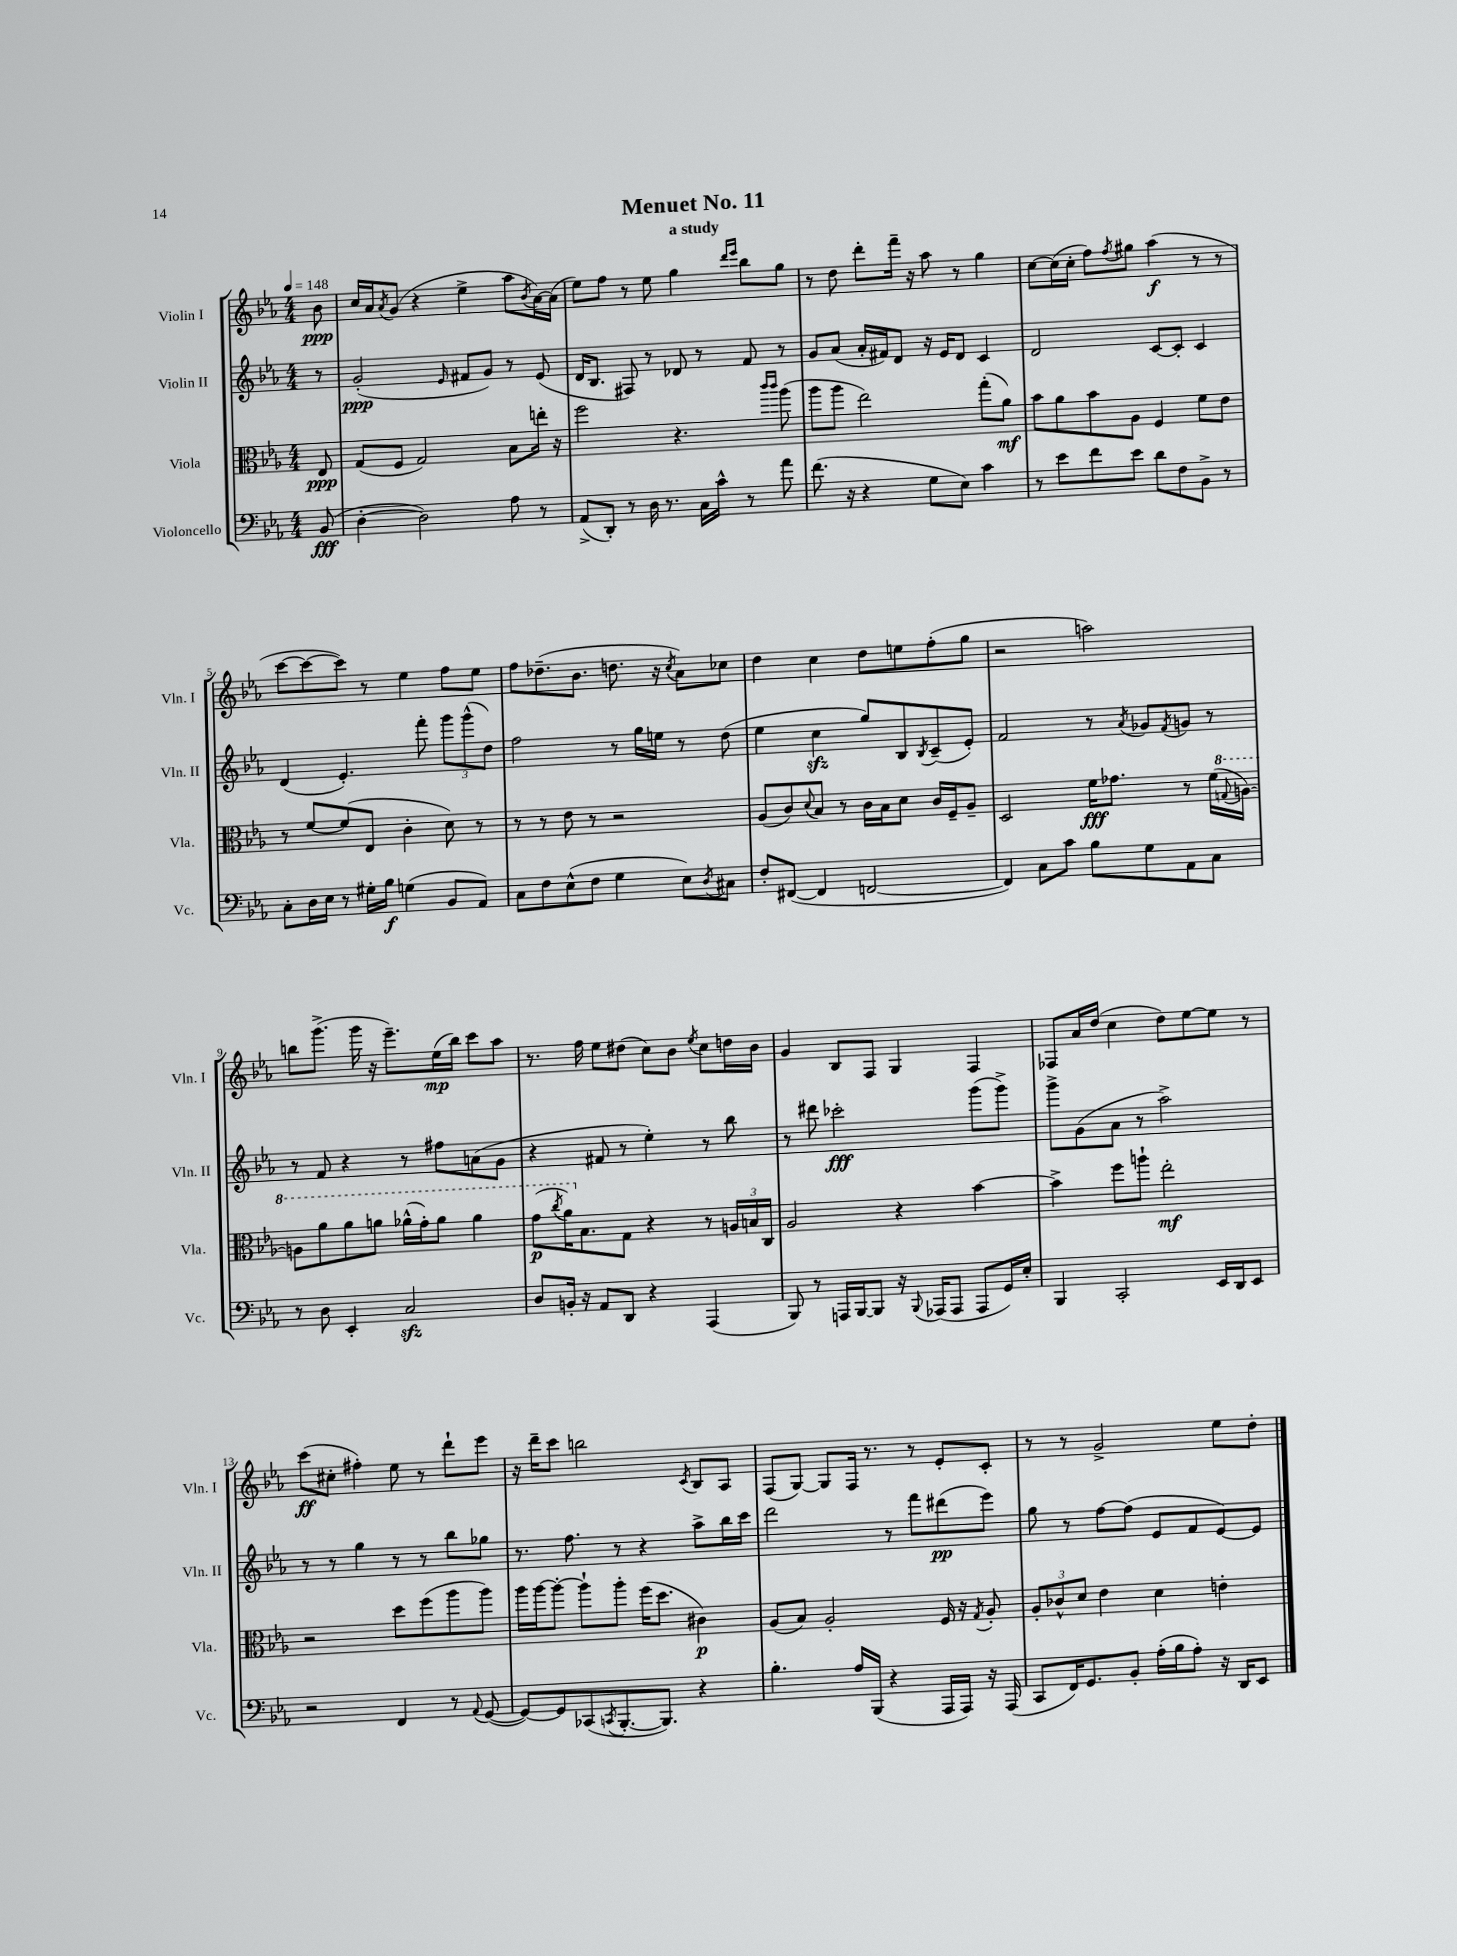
\header { title = "Menuet No. 11" subtitle = "a study" }
<<
\new StaffGroup <<
\new Staff = "s0" \with { instrumentName = "Violin I" shortInstrumentName = "Vln. I" } {
    \clef treble \key ees \major \numericTimeSignature \time 4/4 \partial 8 \tempo 4 = 148
    bes'8\ppp |
    c''16 aes'16 \acciaccatura { aes'8 } g'8( r4 ees''4-> aes''8 \acciaccatura { bes'8 } aes'16~) aes'16( |
    ees''8) f''8 r8 ees''8 g''4 \grace { d'''16 ees'''16 } bes''8 g''8 |
    r8 d''8 d'''8-. f'''16-- r16 aes''8 r8 g''4 |
    c''8~ c''16( c''16-. f''8) \acciaccatura { f''8 } gis''8 aes''4\f( r8 r8 |
    c'''8~ c'''8~ c'''8) r8 ees''4 f''8 ees''8 |
    f''8 des''8.--( bes'8. d''8. r16 \acciaccatura { c''8 } aes'8) ces''8 |
    d''4 c''4 d''8 e''8 f''8-.( g''8 |
    r2 a''2) |
    b''8 g'''8.->( g'''16 r16 ees'''8.--) ees''16\mp( b''16) c'''8 aes''8 |
    r8. f''16 ees''8 dis''8( c''8) bes'8 \acciaccatura { ees''8 } c''8 d''16 bes'16 |
    g'4 bes8 f8 g4 f4 |
    fes8 aes'16 d''16( c''4 d''8) ees''8~ ees''8 r8 |
    c'''8\ff( cis''8-. fis''4-.) ees''8 r8 d'''8-! ees'''8 |
    r16 d'''16-- c'''8 b''2 \acciaccatura { c'8 } bes8 aes8 |
    f8( g8~) g8 f16 r8. r8 ees'8-. c'8-. |
    r8 r8 g'2-> ees''8 d''8-. \bar "|." |
}
\new Staff = "s1" \with { instrumentName = "Violin II" shortInstrumentName = "Vln. II" } {
    \clef treble \key ees \major \numericTimeSignature \time 4/4 \partial 8
    r8 |
    g'2-.\ppp( \grace { ees'16 } fis'8 g'8) r8 ees'8( |
    d'16 bes8. fis8) r8 des'8 r8 f'8 r8 |
    g'8 aes'8( aes'16-. fis'16) d'8 r16 ees'16 d'8 c'4 |
    d'2 c'8~ c'8-. c'4 |
    d'4( ees'4.-.) f'''8-. \tuplet 3/2 { g'''8 g'''8-^( d''8) } |
    f''2 r8 g''16 e''16 r8 d''8( |
    ees''4 c''4\sfz g''8) bes8 \acciaccatura { bes8 } c'8--( ees'8-.) |
    f'2 r8 \acciaccatura { aes'8 } ges'8 \acciaccatura { f'8 } g'8 r8 |
    r8 f'8 r4 r8 fis''8 a'8( g'8 |
    r4 fis'8 r8 ees''4-.) r8 bes''8 |
    r8 dis'''8 ces'''2-.\fff g'''8( g'''8->) |
    g'''8-> g'8( aes'8 r8 aes''2->) |
    r8 r8 g''4 r8 r8 bes''8 ges''8 |
    r8. f''8. r8 r4 aes''8-> bes''16 c'''16 |
    d'''2 r8 f'''8 dis'''8\pp( ees'''8) |
    g''8 r8 f''8~ f''8( ees'8 f'8 ees'8~) ees'8 \bar "|." |
}
\new Staff = "s2" \with { instrumentName = "Viola" shortInstrumentName = "Vla." } {
    \clef alto \key ees \major \numericTimeSignature \time 4/4 \partial 8
    ees8\ppp |
    g8( f8 g2) bes8 e''16-. r16 |
    f''2 r4. \grace { c'''16 c'''16 } aes''8( |
    aes''8 aes''8 ees''2) g''8-.( aes'8\mf) |
    bes'8 aes'8 bes'8 aes8 f4 f'8 ees'8 |
    r8 f'8~ f'8( ees8 c'4-. d'8) r8 |
    r8 r8 ees'8 r8 r2 |
    aes8( c'8) \appoggiatura { d'8 } bes8 r8 c'16 bes16 d'8 c'16 f16-- aes8-- |
    d2 f'16\fff ges'8. r8 f'16( \ottava #1 \appoggiatura { g'8 } a'16~) |
    a'8 aes''8 aes''8 a''8 aes''16-^( g''16-.) aes''8 aes''4 |
    g''8\p( \acciaccatura { c'''8 } aes''16) \ottava #0 bes8. g8 r4 r8 \tuplet 3/2 { a16 b16 c16 } |
    aes2 r4 bes'4~ |
    bes'4-> f''8 a''8-! ees''2-.\mf |
    r2 d''8 f''8( aes''8 aes''8) |
    aes''16 aes''16~ aes''8~-. aes''8-! aes''8-. f''16( d''8. cis'4\p) |
    aes8( bes8) aes2-. f16 r16 \acciaccatura { g8 } aes8-. |
    \tuplet 3/2 { aes8-. ces'8-^ d'8 } ees'4 d'4 e'4-. \bar "|." |
}
\new Staff = "s3" \with { instrumentName = "Violoncello" shortInstrumentName = "Vc." } {
    \clef bass \key ees \major \numericTimeSignature \time 4/4 \partial 8
    bes,8\fff( |
    d4~-. d2) aes8 r8 |
    aes,8->( d,8-.) r8 d16 r8. c16 c'16-^ r8 aes'8 |
    f'8.( r16 r4 g8 ees8) c'4 |
    r8 ees'8 f'8 ees'8 d'8 f8 bes,8-> r8 |
    c8-. d16 ees16 r8 gis16-. bes16\f g4( bes,8 aes,8) |
    c8 f8 ees8-^( f8 g4 ees8) \acciaccatura { d8 } cis8 |
    f8-. fis,8~( fis,4 f,2~ |
    f,4) c8 c'8 bes8 g8 aes,8 c8 |
    r8 d8 ees,4-. c2\sfz |
    d8 b,16-. r16 aes,8 d,8 r4 aes,,4( |
    bes,,8) r8 a,,16 bes,,16~ bes,,8 r16 \appoggiatura { bes,,8 } aes,,16( aes,,8 aes,,8 g,16) ees16-. |
    bes,,4 c,2-. ees,16 d,16 ees,8 |
    r2 f,4 r8 \appoggiatura { aes,8 } g,8~( |
    g,8~) g,8 ces,8( \acciaccatura { c,8 } bes,,8.~-. bes,,8.) r4 |
    bes4.-. aes16 bes,,16( r4 aes,,16 aes,,16) r16 aes,,16( |
    c,8 f,16) g,8. bes,8-. aes16-.( bes16 aes8-.) r16 d,16 ees,8 \bar "|." |
}
>>
>>
